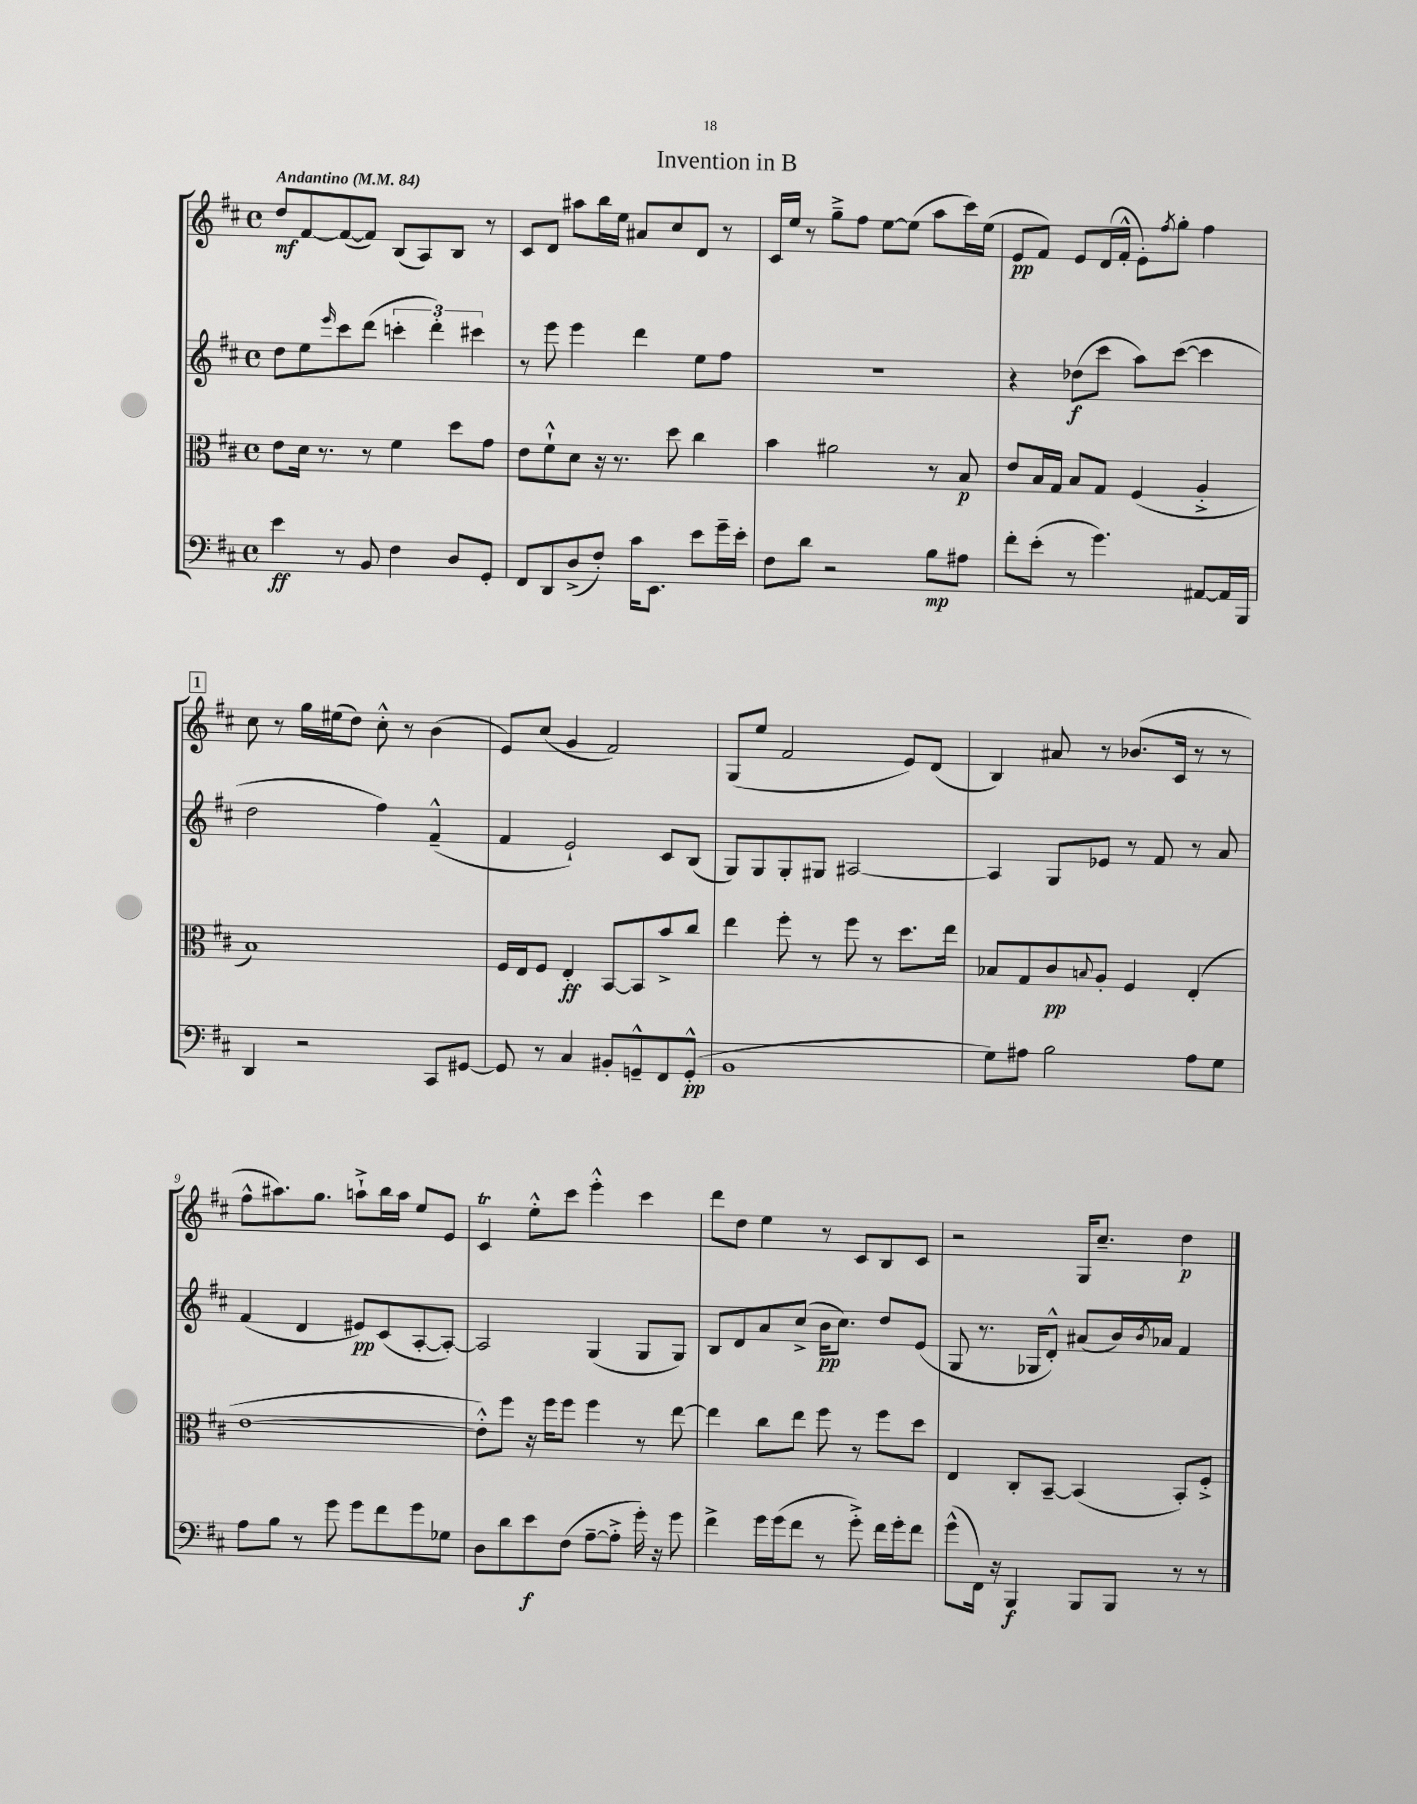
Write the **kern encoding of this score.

**kern	**kern	**kern	**kern
*staff4	*staff3	*staff2	*staff1
*clefF4	*clefC3	*clefG2	*clefG2
*k[f#c#]	*k[f#c#]	*k[f#c#]	*k[f#c#]
*M4/4	*M4/4	*M4/4	*M4/4
*met(c)	*met(c)	*met(c)	*met(c)
*MM84	*MM84	*MM84	*MM84
4e	8e	8dd	8dd
.	16d	8ee	[8f#
.	8.r	.	.
.	.	16qqeee	.
8r	.	8ccc#	(8f#_
8BB	8r	(8ddd	8f#])
4F#	4f#	6ccc'	(8B
.	.	.	8A)
.	.	6ddd')	.
8D	8dd	.	8B
.	.	6ccc#	.
8GG'	8g	.	8r
=	=	=	=
8FF#	8e	8r	8c#
8DD	8f#`^^	8eee	8d
(8D^	8d	4eee	8aa#
8F#')	16r	.	16bb
.	8.r	.	16ee
16c#	.	4ddd	8a#
8.EE	.	.	.
.	8dd	.	8cc#
8e	4cc#	8ee	8d
16g~	.	8ff#	8r
16e'	.	.	.
=	=	=	=
8F#	4b	1r	16c#
.	.	.	16ee
8d	.	.	8r
2r	2a#	.	8gg~^
.	.	.	8ff#
.	.	.	[8ee
.	.	.	(8ee]
8B	8r	.	8aa
8A#	8B	.	16ccc#)
.	.	.	(16ee
=	=	=	=
8f#'	8e	4r	8e
(8e'	16B	.	8f#)
.	16G	.	.
8r	8B	(8dd-	8e
4.g)	8G	8ccc#	(16d
.	.	.	16f#'^^
.	(4F#	8aa)	8e')
.	.	.	8qff#
.	.	([8ccc#	8gg'
[8AA#	4A'^	4ccc#]	4ff#
16AA#]	.	.	.
16BBB	.	.	.
=	=	=	=
4DD	1B)	2dd	8cc#
.	.	.	8r
2r	.	.	16gg
.	.	.	(16ee#
.	.	.	8dd)
.	.	4ff#)	8cc#'^^
.	.	.	8r
8CC#	.	(4f#~^^	(4b
[8GG#	.	.	.
=	=	=	=
8GG#]	16F#	4f#	8e)
.	16E	.	.
8r	8F#	.	(8cc#
4C#	4E'	2e`)	4g
8BB#'	[8BB	.	2f#)
8GG~^^	8BB]	.	.
8FF#	8b^	8c#	.
(8GG'^^	8cc#	(8B	.
=	=	=	=
1BB	4ee	8G)	(8G
.	.	8G	8ee
.	8ff#'	8G'	2f#
.	8r	8G#	.
.	8ff#	[2A#	.
.	8r	.	.
.	8.dd	.	8e)
.	.	.	(8d
.	16ee	.	.
=	=	=	=
8G)	8B-	4A#]	4B)
8A#	8G	.	.
2B	8c#	8G	8a#
.	8qqB	.	.
.	8A'	8e-	8r
.	4F#	8r	(8.b-
.	.	8f#	.
.	.	.	16c#
8A#	(4E'	8r	8r
8G	.	8a	8r
=	=	=	=
8A	[1e	(4f#	8ff#^^
8B	.	.	8.aa#)
8r	.	4d	.
.	.	.	8.gg
8g	.	.	.
8g	.	8e#)	8aa`^
8f#	.	(8c#	16bb
.	.	.	16aa
8g	.	[8A'	8ee
8G-	.	8A'_)	8e
=	=	=	=
8D	8e'^^])	2A]	4c#
8d	8ff#	.	.
8e	16r	.	8ee'^^
.	16ff#	.	.
(8F#	8ff#	.	8ccc#
[8A~	4ff#	(4G	4eee'^^
8A'^]	.	.	.
16g')	8r	8G	4ccc#
16r	.	.	.
8g	[8ee	8G)	.
=	=	=	=
4f#^	4ee]	8B	8ddd
.	.	8d	8dd
16g	8cc#	8a	4ee
(16g	.	.	.
8f#	8ee	(8cc#^	.
8r	8ff#	16b	8r
.	.	8.cc#)	.
8g'^)	8r	.	8c#
16f#	8ff#	8dd	8B
16g'	.	.	.
8f#	8dd	(8e	8c#
=	=	=	=
(8g^^	4E	8G	2r
16FF#)	.	8.r	.
16r	.	.	.
4BBB	8C#'	.	.
.	.	16G-	.
.	[8BB~	8d'^^)	.
8BBB	(4BB]	(8a#	16G
.	.	.	8.cc#~
8BBB	.	16b)	.
.	.	8qb	.
.	.	16a-	.
8r	8BB')	4f#	4dd
8r	8F#'^	.	.
==	==	==	==
*-	*-	*-	*-
